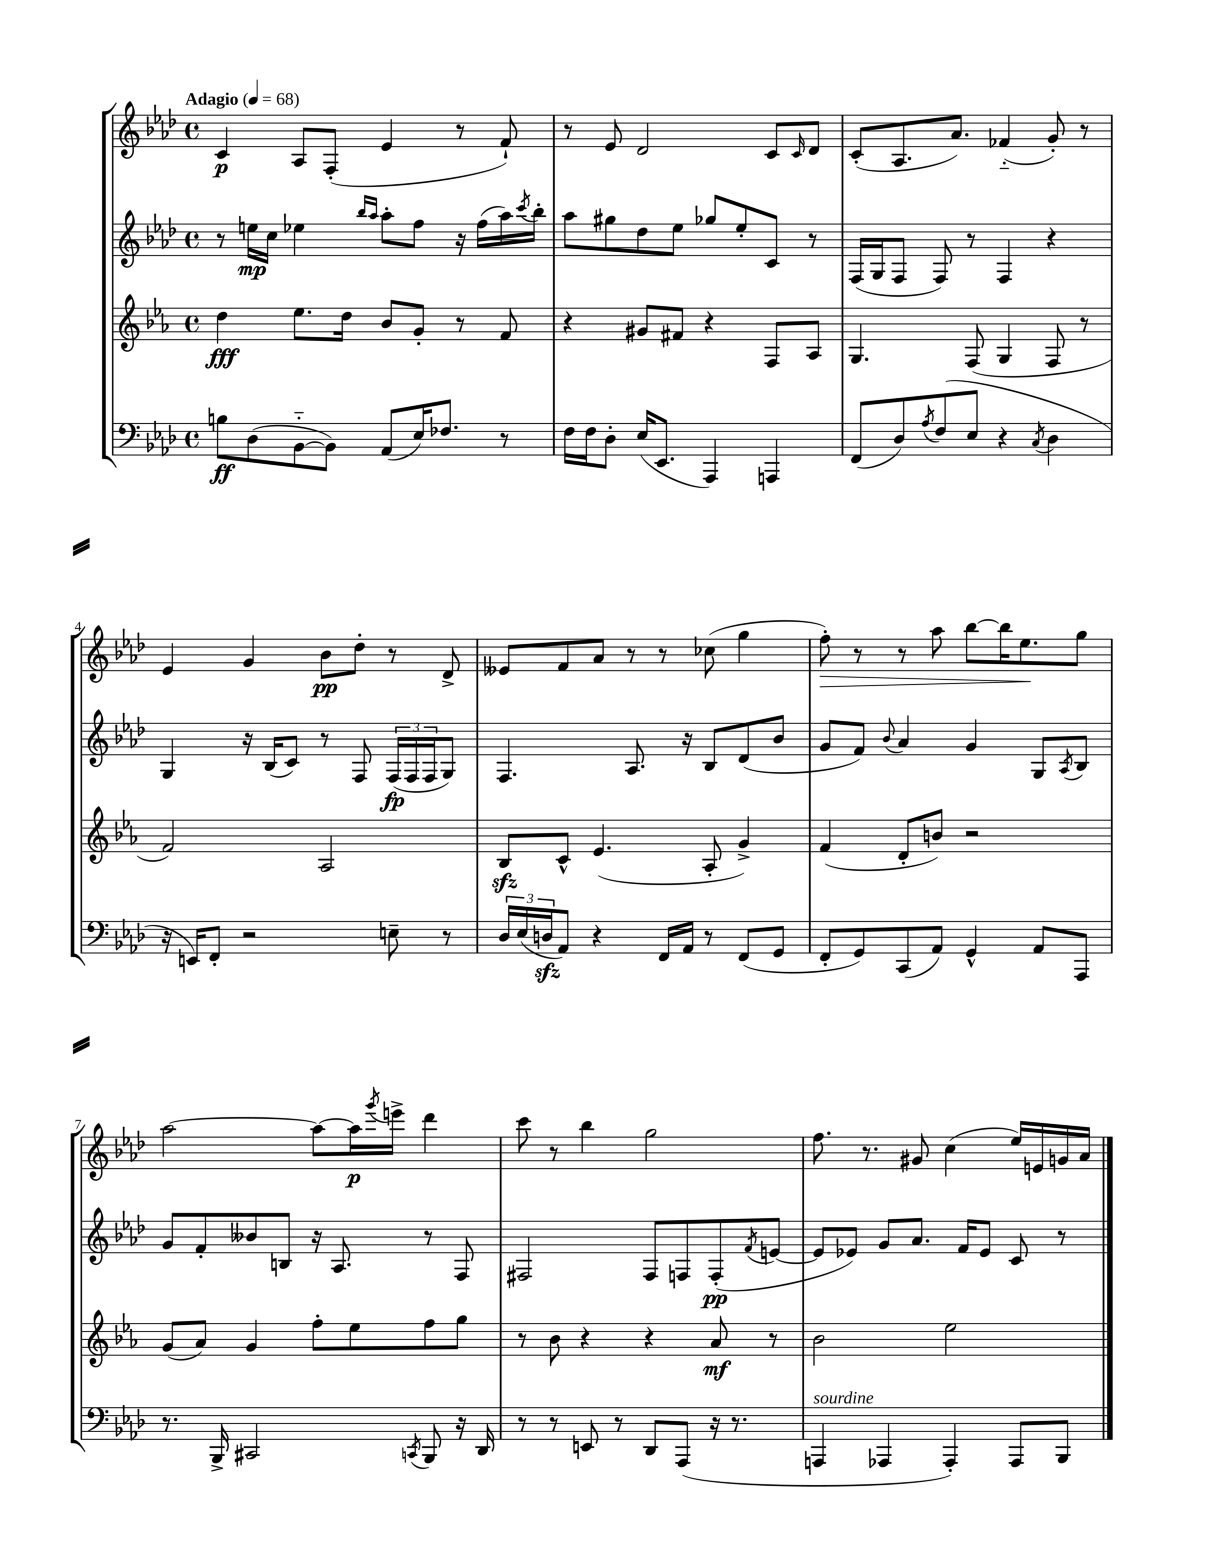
<<
\new StaffGroup <<
\new Staff = "s0" {
    \clef treble \key aes \major \defaultTimeSignature \time 4/4 \tempo "Adagio" 4 = 68
    c'4\p aes8 f8-.( ees'4 r8 f'8-!) |
    r8 ees'8 des'2 c'8 \grace { c'16 } des'8 |
    c'8-.( aes8. aes'8.) fes'4-_( g'8-.) r8 |
    ees'4 g'4 bes'8\pp des''8-. r8 des'8-> |
    eeses'8 f'8 aes'8 r8 r8 ces''8( g''4 |
    f''8-.\>) r8 r8 aes''8 bes''8~ bes''16 ees''8.\! g''8 |
    aes''2~ aes''8~ aes''16\p \acciaccatura { g'''8 } e'''16-> des'''4 |
    c'''8 r8 bes''4 g''2 |
    f''8. r8. gis'8 c''4( ees''16) e'16 g'16 aes'16 \bar "|." |
}
\new Staff = "s1" {
    \clef treble \key aes \major \defaultTimeSignature \time 4/4
    r8 e''16\mp c''16 ees''4 \grace { bes''16 aes''16 } aes''8-. f''8 r16 f''16( aes''16) \acciaccatura { c'''8 } bes''16-. |
    aes''8 gis''8 des''8 ees''8 ges''8 ees''8-. c'8 r8 |
    f16( g16 f8 f8) r8 f4 r4 |
    g4 r16 bes16( c'8) r8 f8 \tuplet 3/2 { f16\fp( f16 f16 } g8) |
    f4. aes8. r16 bes8 des'8( bes'8 |
    g'8 f'8) \appoggiatura { bes'8 } aes'4 g'4 g8 \acciaccatura { aes8 } bes8 |
    g'8 f'8-. beses'8 b8 r16 aes8. r8 f8 |
    fis2 fis8 f8 f8-.\pp( \acciaccatura { f'8 } e'8~ |
    e'8 ees'8) g'8 aes'8. f'16 ees'8 c'8 r8 \bar "|." |
}
\new Staff = "s2" {
    \clef treble \key ees \major \defaultTimeSignature \time 4/4
    d''4\fff ees''8. d''16 bes'8 g'8-. r8 f'8 |
    r4 gis'8 fis'8 r4 f8 aes8 |
    g4. f8( g4 f8 r8 |
    f'2) aes2 |
    bes8\sfz c'8-^ ees'4.( aes8-. g'4->) |
    f'4( d'8-. b'8) r2 |
    g'8( aes'8) g'4 f''8-. ees''8 f''8 g''8 |
    r8 bes'8 r4 r4 aes'8\mf r8 |
    bes'2 ees''2 \bar "|." |
}
\new Staff = "s3" {
    \clef bass \key aes \major \defaultTimeSignature \time 4/4
    b8\ff des8( bes,8~-_ bes,8) aes,8( ees16) fes8. r8 |
    f16 f16 des8-. ees16( ees,8. aes,,4) a,,4 |
    f,8( des8) \acciaccatura { aes8 } f8( ees8 r4 \acciaccatura { c8 } des4 |
    r16 e,16) f,8-. r2 e8-- r8 |
    \tuplet 3/2 { des16 ees16( d16\sfz } aes,8) r4 f,16 aes,16 r8 f,8( g,8 |
    f,8-. g,8) c,8( aes,8) g,4-^ aes,8 aes,,8 |
    r8. bes,,16-> cis,2 \acciaccatura { c,8 } bes,,8 r16 des,16 |
    r8 r8 e,8 r8 des,8 aes,,8( r16 r8. |
    a,,4^\markup { \italic "sourdine" } aes,,4 aes,,4-.) aes,,8 bes,,8 \bar "|." |
}
>>
>>
